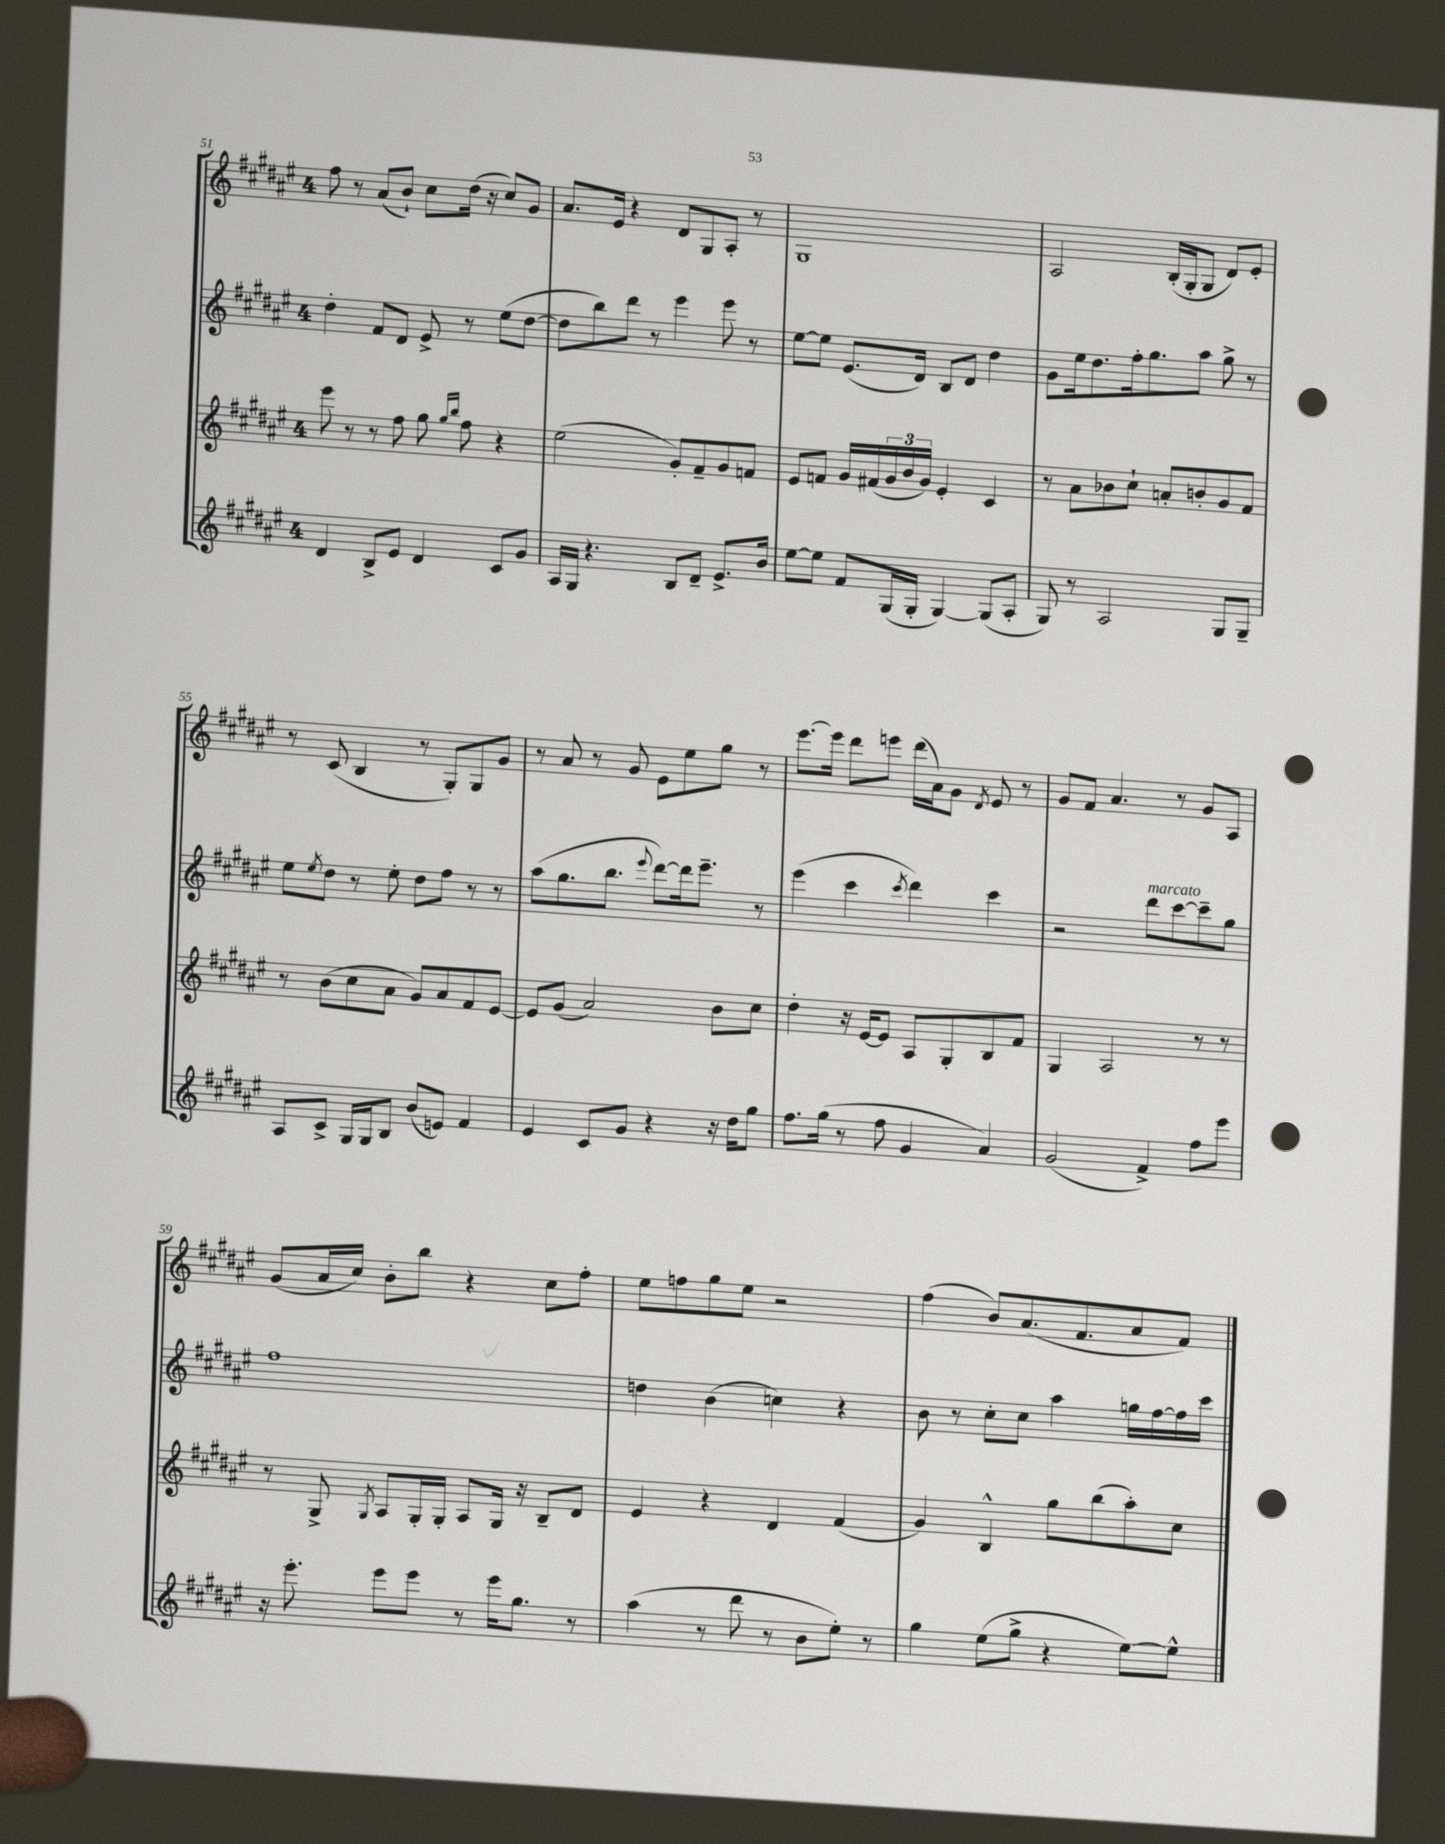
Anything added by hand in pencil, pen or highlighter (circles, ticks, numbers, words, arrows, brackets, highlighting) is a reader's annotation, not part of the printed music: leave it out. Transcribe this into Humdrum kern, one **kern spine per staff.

**kern	**kern	**kern	**kern
*staff4	*staff3	*staff2	*staff1
*clefG2	*clefG2	*clefG2	*clefG2
*k[f#c#g#d#a#e#]	*k[f#c#g#d#a#e#]	*k[f#c#g#d#a#e#]	*k[f#c#g#d#a#e#]
*M4/4	*M4/4	*M4/4	*M4/4
4d#/	8eee#\	4dd#'\	8ff#\
.	8r	.	8r
8B^/L	8r	8f#/L	(8a#/L
8e#/J	8ff#\	8d#/J	8b`/J)
4d#/	8gg#\	8e#^/	8cc#\L
.	16qqgg#/LL	.	.
.	16qqbb/JJ	.	.
.	8ff#\	8r	(16dd#\Jk
.	.	.	16r
8c#/L	4r	(8ee#\L	8cc#/L)
8g#/J	.	[8dd#\J	8g#/J
=	=	=	=
16A#/LL	(2ee#\	8dd#\]L	8.a#/L
16G#/JJ	.	.	.
4.r	.	8bb\)	.
.	.	.	16e#/Jk
.	.	8ddd#\J	4r
.	.	8r	.
8B/L	8g#'/L)	4eee#\	8d#/L
8d#~/J	8f#~/	.	8G#/
8.e#^/L	8g#/	8eee#\	8A#'/J
.	8f/J	8r	8r
16b/Jk	.	.	.
=	=	=	=
[8ee#\L	8e#/L	[8ee#\L	1G#
8ee#\]J	8f/J	8ee#\]J	.
8f#/L	16g#/LL	(8.e#/L	.
.	(16f#/	.	.
(16G#/L	24g#/	.	.
.	24b/	.	.
16G#'/JJ	.	16d#/Jk)	.
.	24g#/JJ)	.	.
[4G#/)	4e#'/	8B/L	.
.	.	8d#/J	.
(8G#/]L	4c#/	4dd#\	.
8A#'/J	.	.	.
=	=	=	=
8G#/)	8r	8g#\L	2A#/
8r	8a#\L	16ee#\k	.
.	.	8.dd#\	.
2A#/	8b-\	.	.
.	8cc#`\J	16ff#'\k	.
.	.	8.gg#\	.
.	8a'/L	.	(16B'/LL
.	.	.	16G#'/J
.	8b'/	8aa#\J	8G#/J
8G#/L	8g#/	8gg#^\	8d#/L)
8G#~/J	8f#/J	8r	8e#'/J
=	=	=	=
8A#/L	8r	8ee#\L	8r
.	.	8qee#/	.
8c#^/J	(8b\L	8dd#\J	(8c#/
16G#/LL	8cc#\	8r	4B/
16G#/J	.	.	.
8B/J	8a#\J	8ee#'\	.
(8b/L	8g#/L)	8dd#\L	8r
8e/J)	8a#/	8ff#\J	8G#'/L)
4f#/	8f#/	8r	8G#/
.	[8e#/J	8r	8g#/J
=	=	=	=
4e#/	8e#/]L	(8aa#\L	8r
.	(8g#/J	8.gg#\	8a#/
8c#/L	2a#/)	.	8r
.	.	8.bb\J	.
8g#/J	.	.	8g#/
.	.	8qqeee#/	.
4r	.	[8ddd#\L)	8e#\L
.	.	16ddd#\]k	8ee#\
.	.	8.eee#~\J	.
16r	8b\L	.	8gg#\J
16dd#\LK	.	.	.
8gg#\J	8cc#\J	8r	8r
=	=	=	=
8.ff#\L	4dd#'\	(4eee#\	[8.eee#\L
(16gg#\Jk	.	.	16eee#\]Jk
8r	16r	4ccc#\	8ddd#\L
.	[16e#/LK	.	.
8ff#\	8e#/]J	.	8eee\J
.	.	8qccc#/	.
4g#/	8A#/L	4ddd#\)	(16ddd#\LL
.	.	.	16a#\J)
.	8G#'/	.	8g#\J
.	.	.	8qd#/
4a#/)	8B/	4ccc#\	8e#/
.	8f#/J	.	8r
=	=	=	=
(2g#/	4G#/	2r	8g#/L
.	.	.	8f#/J
.	2A#/	.	4.a#/
4f#^/)	.	8ddd#\L	.
.	.	[8ccc#\	8r
8ff#\L	8r	8ccc#~\]	8g#/L
8eee#\J	8r	8gg#\J	8A#/J
=	=	=	=
16r	8r	1ff#	(8g#/L
8.eee#'\	.	.	.
.	8G#^/	.	16a#/L
.	.	.	16cc#/JJ)
.	8qG#/	.	.
8eee#\L	8A#/L	.	8b'\L
8eee#\J	16G#'/L	.	8bb\J
.	16G#'/JJ	.	.
8r	8A#/L	.	4r
16eee#\LK	16G#/Jk	.	.
8.gg#\J	16r	.	.
.	8B~/L	.	8cc#\L
8r	8d#/J	.	8ff#'\J
=	=	=	=
(4aa#\	4e#/	4dd\	8ee#\L
.	.	.	8ff\
8r	4r	(4b\	8gg#\
8ddd#\	.	.	8ee#\J
8r	4d#/	4cc\)	2r
8b\L	.	.	.
8ee#'\J)	(4f#/	4r	.
8r	.	.	.
=	=	=	=
4gg#\	4g#/)	8b\	(4ff#\
.	.	8r	.
(8ee#\L	4B^^/	8cc#'\L	8b/L)
8gg#^\J	.	8cc#\J	(8.a#/
4r	8gg#\L	4aa#\	.
.	.	.	8.f#/
.	(8bb\	.	.
[8ee#\L)	8aa#'\)	16gg\LL	8a#/
.	.	[16ff#\	.
8ee#^^\]J	8cc#\J	16ff#\]	8f#/J)
.	.	16ccc#\JJ	.
==	==	==	==
*-	*-	*-	*-
